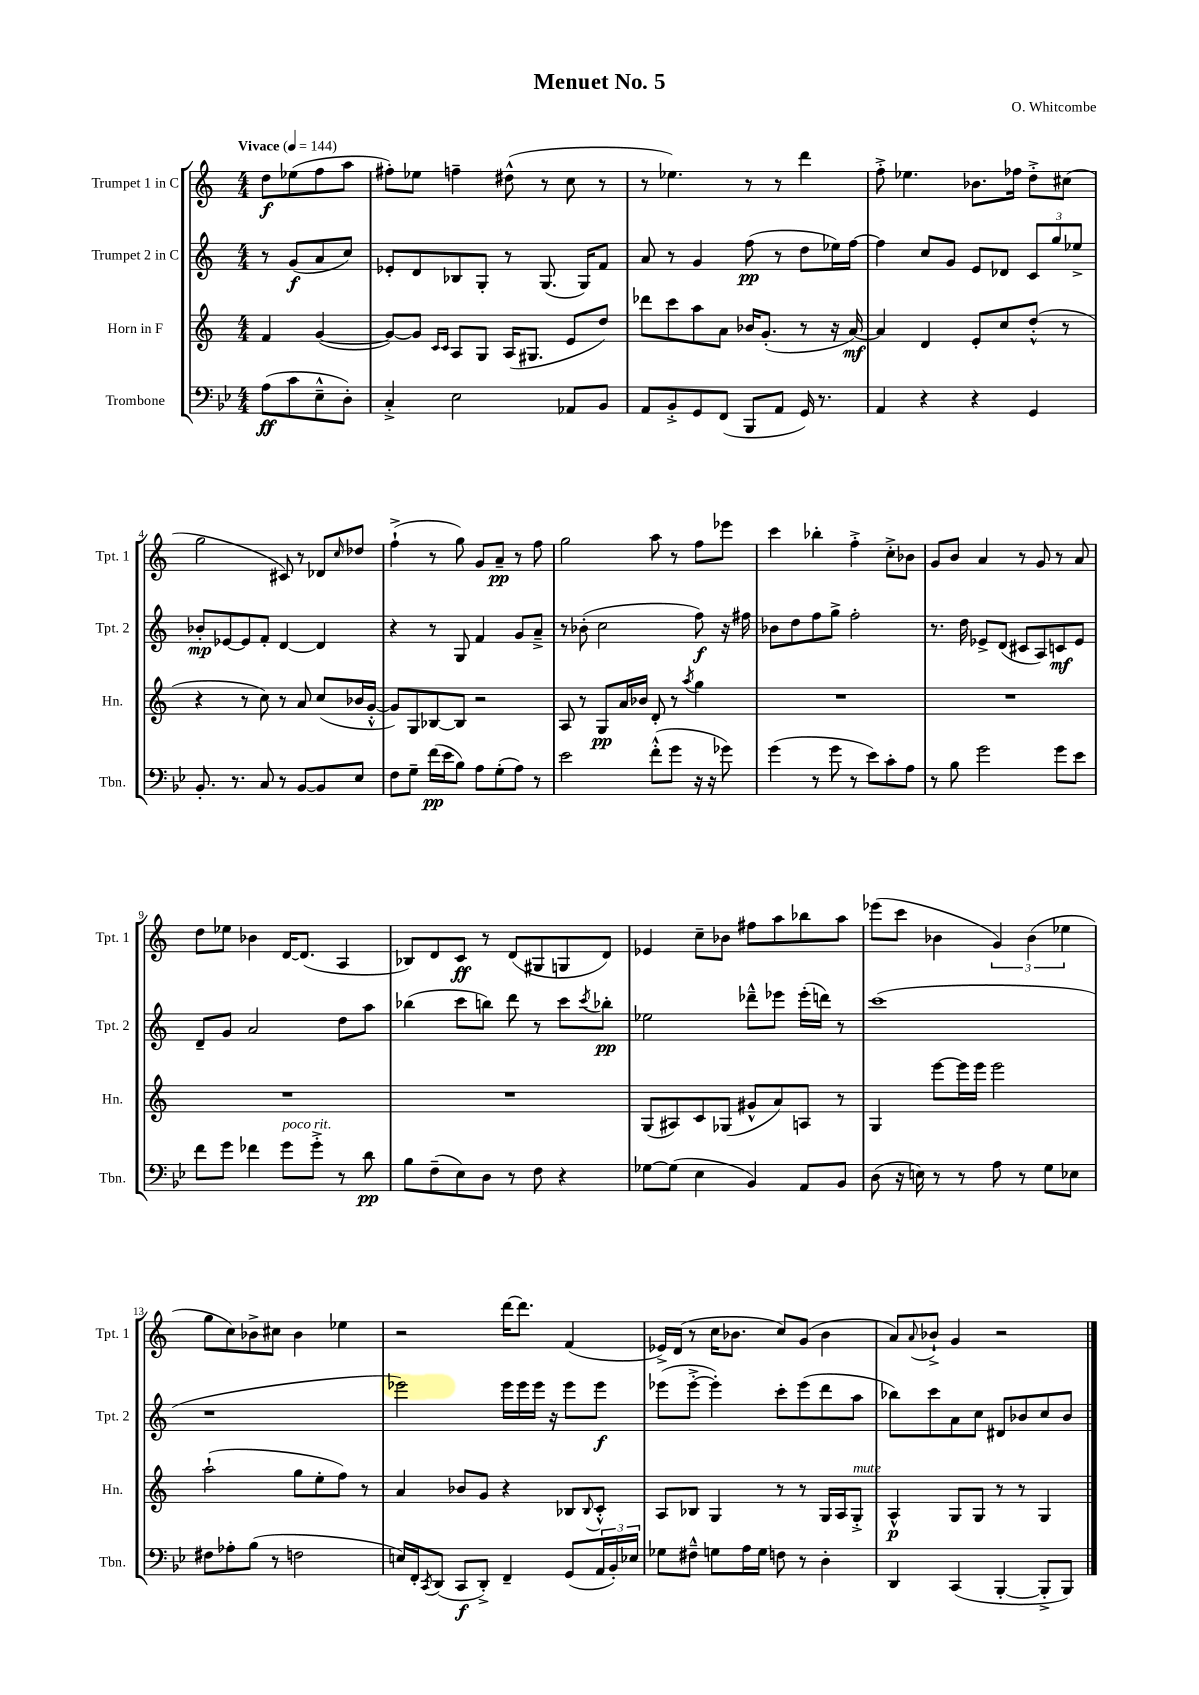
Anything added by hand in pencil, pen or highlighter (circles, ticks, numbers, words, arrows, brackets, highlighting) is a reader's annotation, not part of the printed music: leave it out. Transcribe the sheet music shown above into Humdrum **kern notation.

**kern	**kern	**kern	**kern
*staff4	*staff3	*staff2	*staff1
*clefF4	*clefG2	*clefG2	*clefG2
*k[b-e-]	*k[]	*k[]	*k[]
*M4/4	*M4/4	*M4/4	*M4/4
*MM144	*MM144	*MM144	*MM144
(8A	4f	8r	8dd
8c	.	(8g	(8ee-
8E-~^^	([4g	8a	8ff
8D')	.	8cc)	8aa
=	=	=	=
4C'^	8g_)	8e-'	8ff#')
.	8g]	8d	8ee-
.	16qqc	.	.
.	16qqc	.	.
2E-	8A	8B-	4ff~
.	8G	8G'	.
.	(16A	8r	(8dd#^^
.	8.G#	.	.
.	.	(8.G	8r
8AA-	8e	.	8cc
.	.	16G)	.
8BB-	8dd)	8f	8r
=	=	=	=
8AA	8ddd-	8a	8r
8BB-'^	8ccc	8r	4.ee-)
8GG	8aa	4g	.
(8FF	8a	.	.
8BBB-	16b-	(8ff	8r
.	(8.g'	.	.
8AA	.	8r	8r
16GG)	8r	8dd	4ddd
8.r	.	.	.
.	16r	16ee-)	.
.	[16a)	[16ff	.
=	=	=	=
4AA	4a]	4ff]	8ff'^
.	.	.	4.ee-
4r	4d	8cc	.
.	.	8g	.
4r	8e'	8e	8.b-
.	8cc	8d-	.
.	.	.	16ff-
4GG	(8dd'^^	12c	8dd'^
.	.	12gg	.
.	8r	.	(8cc#
.	.	12ee-^	.
=	=	=	=
8.BB-'	4r	8b-'	2gg
.	.	[8e-	.
8.r	.	.	.
.	8r	8e-]	.
8C	8cc)	8f'	.
8r	8r	[4d	8c#)
[8BB-	8a	.	8r
8BB-]	(8cc	4d]	8d-
.	.	.	16qqcc
8E-	16b-	.	8dd-
.	[16g'^^	.	.
=	=	=	=
8F	8g])	4r	(4ff`^
8G~	8G	.	.
(16f	[8B-	8r	8r
16e-	.	.	.
8B-)	8B-]	8G	8gg)
8A	2r	4f	8g
(8G'	.	.	8a~
8A)	.	8g	8r
8r	.	8a~^	8ff
=	=	=	=
2e-	8A	8r	2gg
.	8r	(8b-'	.
.	8G	2cc	.
.	16a	.	.
.	16b-	.	.
(8f'^^	8d'	.	8aa
8g	8r	.	8r
.	8qaa	.	.
16r	4gg	8ff)	8ff
16r	.	.	.
8g-)	.	16r	8eee-
.	.	16ff#	.
=	=	=	=
(4g	1r	8b-	4ccc
.	.	8dd	.
8r	.	8ff	4bb-'
8g	.	8gg^	.
8r	.	2ff'	4ff'^
8e-)	.	.	.
8c'	.	.	8cc'^
8A	.	.	8b-
=	=	=	=
8r	1r	8.r	8g
8B-	.	.	8b
.	.	16dd	.
2g	.	8e-^	4a
.	.	(8d	.
.	.	8c#	8r
.	.	8A)	8g
8g	.	8c	8r
8e-	.	8e-	8a
=	=	=	=
8f	1r	8d~	8dd
8g	.	8g	8ee-
4f-	.	2a	4b-
8g	.	.	[16d
.	.	.	(8.d]
8g'^	.	.	.
8r	.	8dd	4A
8d	.	8aa	.
=	=	=	=
8B-	1r	(4bb-	8B-)
(8F~	.	.	8d
8E-)	.	8ccc	8c
8D	.	8bb)	8r
8r	.	8ddd	(8d
8F	.	8r	8G#
4r	.	8ccc	8G
.	.	8qccc	.
.	.	8bb-'	8d)
=	=	=	=
[8G-	(8G	2ee-	4e-
(8G-]	8A#)	.	.
4E-	8c	.	8cc~
.	(8G-	.	8b-
4BB-)	8g#^^	8ddd-~^^	8ff#
.	8a)	8eee-	8aa
8AA	8A	(16eee-'	8bb-
.	.	16ddd)	.
8BB-	8r	8r	8aa
=	=	=	=
(8D	4G	(1ccc	(8eee-
16r	.	.	8ccc
16E)	.	.	.
8r	[8eee	.	4b-
8r	16eee]	.	.
.	16eee	.	.
8A	2eee	.	6g)
8r	.	.	.
.	.	.	(6b-
8G	.	.	.
.	.	.	6ee-
8E-	.	.	.
=	=	=	=
8F#	(2aa`	1r	8gg
8A-'	.	.	8cc)
(8B-	.	.	8b-^
8r	.	.	8cc#
2F	8gg	.	4b-
.	8ee'	.	.
.	8ff)	.	4ee-
.	8r	.	.
=	=	=	=
16E)	4a	2eee-)	2r
16FF'	.	.	.
8qCC	.	.	.
(8DD	.	.	.
8CC	8b-	.	.
8DD'^)	8g	.	.
4FF~	4r	16eee-	[16ddd
.	.	16eee-	8.ddd]
.	.	16eee-	.
.	.	16r	.
(8GG	8B-	8eee-	(4f
.	8qqB-	.	.
24AA	8c'^^	8eee-	.
24BB-')	.	.	.
24E-	.	.	.
=	=	=	=
8G-	8A	(8eee-	16e-^)
.	.	.	(16d
8F#~^^	8B-	[8eee-'^	8r
8G	4G	4eee-'])	16cc
.	.	.	8.b-
16A	.	.	.
16G	.	.	.
8F	8r	8ccc'	8cc)
8r	8r	(8eee-	(8g
4D'	16G	8ddd	4b-
.	16A	.	.
.	8G'^	8aa	.
=	=	=	=
4DD	4A^^	8bb-)	8a)
.	.	.	8qqa
.	.	8ccc	8b-`^
(4CC	8G	8a	4g
.	8G	8cc	.
[4BBB-'	8r	8d#	2r
.	8r	8b-	.
8BBB-'^]	4G	8cc	.
8BBB-)	.	8b-	.
==	==	==	==
*-	*-	*-	*-
